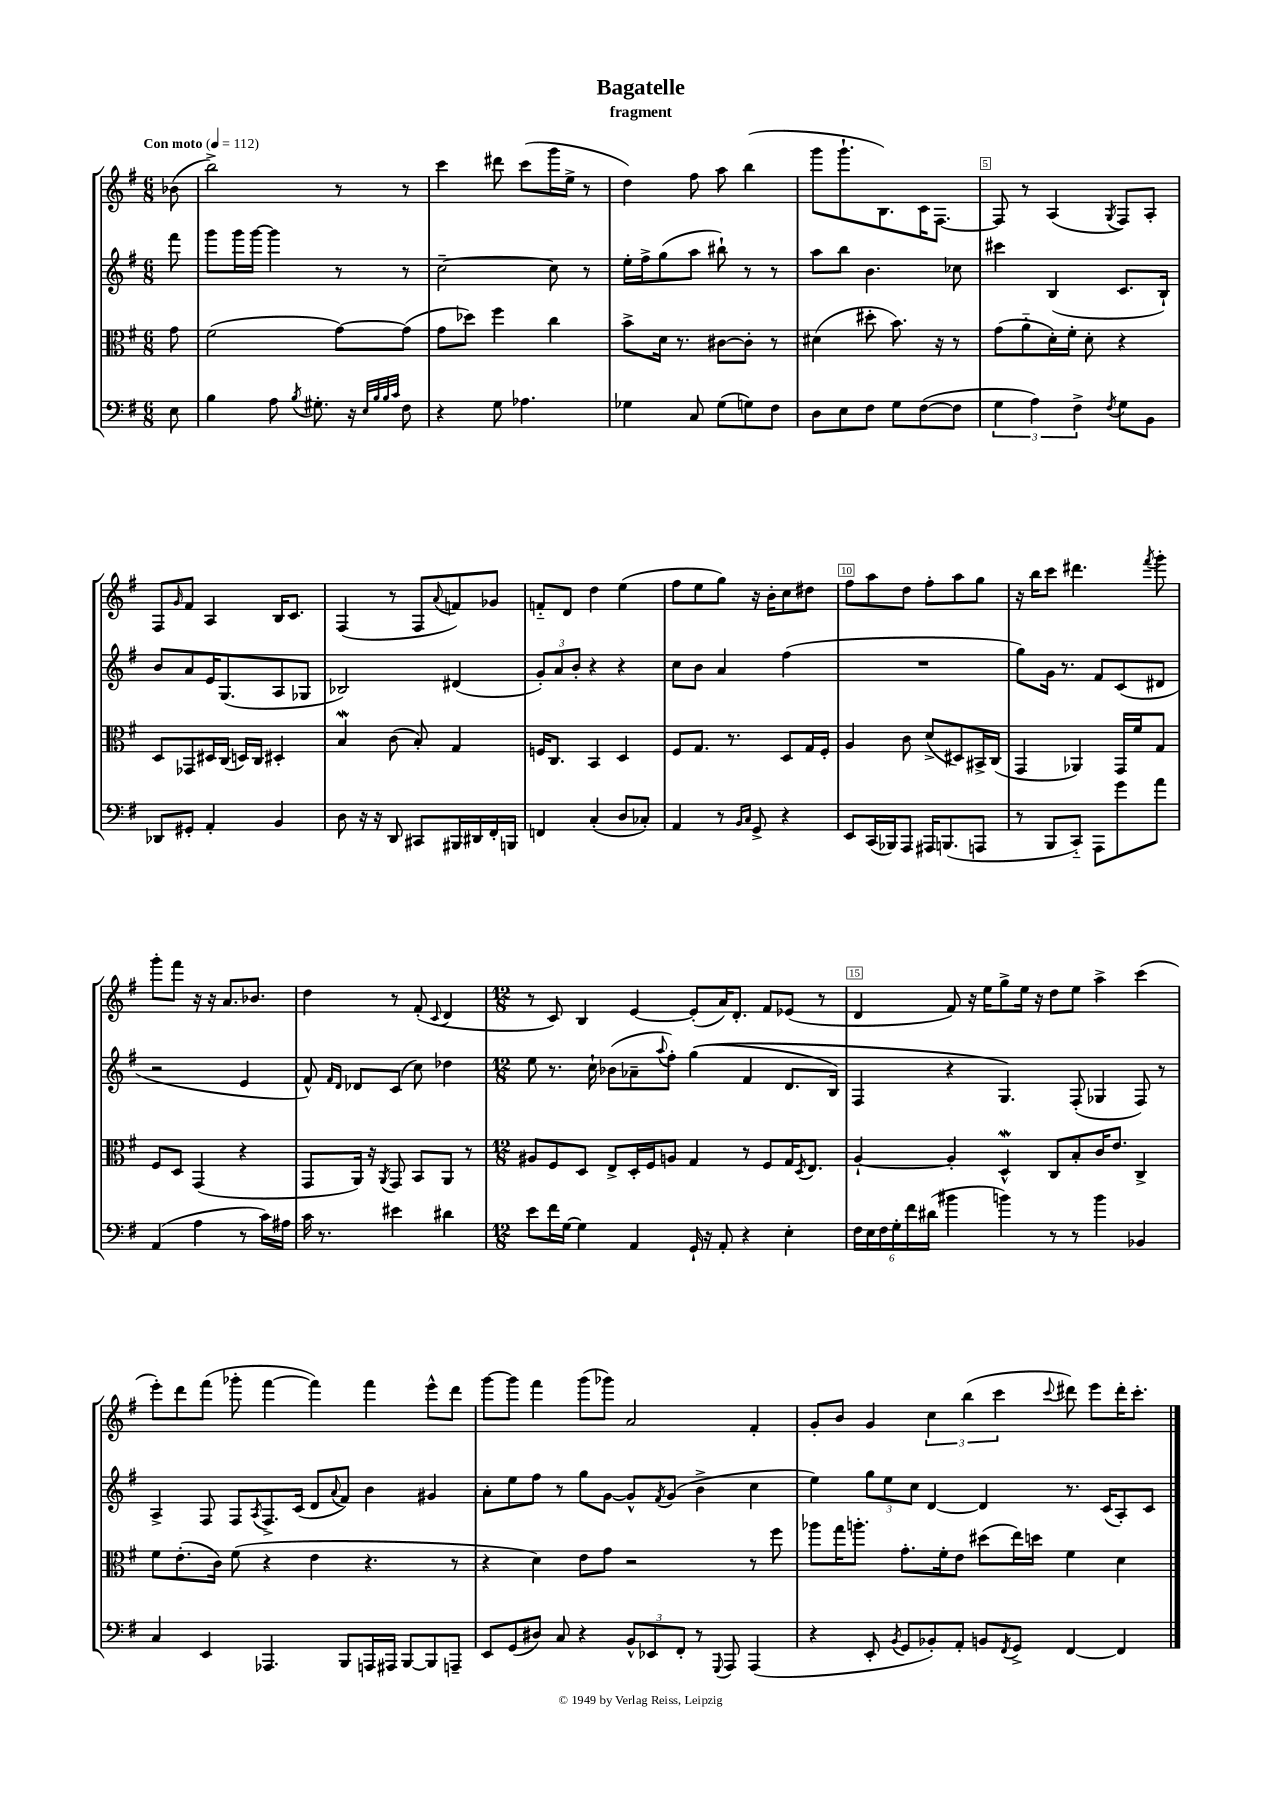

**kern	**kern	**kern	**kern
*part4	*part3	*part2	*part1
*staff4	*staff3	*staff2	*staff1
*clefF4	*clefC3	*clefG2	*clefG2
*k[f#]	*k[f#]	*k[f#]	*k[f#]
*M6/8	*M6/8	*M6/8	*M6/8
*MM112	*MM112	*MM112	*MM112
=	=	=	=
!	!	!	!LO:TX:a:B:t=Con moto
8E\	8g\	8fff#\	(8b-X\
=1	=1	=1	=1
4B\	(2f#\	8ggg\L	2bb^\)
.	.	16ggg\L	.
.	.	[16ggg\JJ	.
8A\	.	4ggg\]	.
8qB/	.	.	.
8.G#X'\	.	.	.
.	[8g\L)	8r	8r
16r	.	.	.
32qqE/LLL	.	.	.
32qqB/	.	.	.
32qqB/	.	.	.
32qqc/JJJ	.	.	.
8F#\	(8g\J]	8r	8r
=2	=2	=2	=2
4r	8g\L	[2cc~\	4ccc\
.	8dd-X\J)	.	.
8G\	4ff#\	.	8ddd#X\
4.A-X\	.	.	(8ccc\L
.	4cc\	8cc\]	16ggg\L
.	.	.	16ee^\JJ
.	.	8r	8r
=3	=3	=3	=3
4G-X\	8b^\L	16ee'\LL	4dd\)
.	.	16ff#^\J	.
.	16d\Jk	(8gg\	.
.	8.r	.	.
8C/	.	8aa\J	8ff#\
(8G-\L	[8c#X\L	8bb#X`\)	8aa\
8Gn\)	8c#'\J]	8r	(4bb\
8F#\J	8r	8r	.
=4	=4	=4	=4
8D\L	(4d#X\	8aa\L	8ggg\L
8E\	.	8bb\J	8.ggg`\
8F#\J	8dd#X'\	4.b\	.
.	.	.	8.B\)
8G\L	8.b\)	.	.
([8F#\	.	.	16c\K
.	16r	.	[8.F#\J
8F#\J]	8r	8cc-X\	.
=5	=5	=5	=5
6G\	(8g\L	4ccc#X\	8F#/]
.	8a\	.	8r
6A\)	.	.	.
.	16d'\L)	(4B/	(4A/
.	16f#'\JJ	.	.
6F#^\	.	.	.
.	8d'\	.	.
8qF#/	.	.	8qG/
8G\L	4r	8.c/L	8F#/L)
8BB\J	.	.	8A'/J
.	.	16B`/Jk)	.
!!LO:LB:g=z
=6	=6	=6	=6
8DD-X/L	8D/L	8b/L	8F#/L
.	.	.	16qqg/
8GG#X'/J	8GG-X/	8a/	8f#/J
4AA'/	16D#X/L	16e/K	4A/
.	(16C/JJ	(8.G/	.
.	16Dn/LL)	.	.
.	16C/JJ	.	.
4BB/	4D#X'/	8A/	16B/KL
.	.	.	8.c/J
.	.	8G-X/J	.
=7	=7	=7	=7
8D\	4BW/	2B-X/)	(4F#/
16r	.	.	.
16r	.	.	.
8DD/	(8c\	.	8r
8CC#X/L	8B'/)	.	8F#/L
.	.	.	8qqa/
16BBB#X/L	4G/	(4d#X/	8fn/)
16DD#X/	.	.	.
16FF#'/	.	.	8g-X/J
16BBBn/JJ	.	.	.
=8	=8	=8	=8
4FFn/	16Fn/KL	12g'/L)	8fn/L
.	8.C/J	.	.
.	.	12a/	.
.	.	.	8d/J
.	.	12b'/J	.
(4C'/	4BB/	4r	4dd\
8D/L	4D/	4r	(4ee\
8C-X'/J)	.	.	.
=9	=9	=9	=9
4AA/	8F#/L	8cc\L	8ff#\L
.	8.G/J	8b\J	8ee\
8r	.	4a/	8gg\J)
.	8.r	.	.
16qqBB/LL	.	.	.
16qqC/JJ	.	.	.
8GG^/	.	.	16r
.	.	.	16b'\KL
4r	8D/L	(4ff#\	8cc\
.	16G/L	.	8dd#X\J
.	16F#'/JJ	.	.
=10	=10	=10	=10
8EE/L	4A/	2.r	8ff#\L
(16CC/L	.	.	8aa\
16BBB-X/J)	.	.	.
8AAA/J	8c\	.	8dd\J
16AAA#X/KL	(8d^/L	.	8ff#'\L
(8.BBBn/	.	.	.
.	8D#X/)	.	8aa\
8AAAn/J	16BB#X^/L	.	8gg\J
.	(16C/JJ	.	.
=11	=11	=11	=11
8r	4GG/	8gg\L)	16r
.	.	.	16bb\KL
8BBB/L	.	16g\Jk	8ccc\J
.	.	8.r	.
8CC/J)	4AA-X/)	.	4.ddd#X\
8AAA\L	.	8f#/L	.
8g\	16GG/LL	(8c/	.
.	16f#/J	.	.
.	.	.	8qfff#/
8a\J	8G/J	8d#X/J	8ggg'\
!!LO:LB:g=z
=12	=12	=12	=12
(4AA/	8F#/L	2r	8ggg'\L
.	8D/J	.	8fff#\J
4A\	(4GG/	.	16r
.	.	.	16r
.	.	.	8.a/L
8r	4r	4e/	.
.	.	.	8.b-X/J
16c\LL)	.	.	.
16A#X\JJ	.	.	.
=13	=13	=13	=13
16c\	8GG/L	8f#^^/)	4dd\
8.r	.	.	.
.	.	16qqf#/LL	.
.	.	16qqd/JJ	.
.	16AA/Jk)	8d-X/L	.
.	16r	.	.
.	8qAA/	.	.
4e#X\	8GG/	(8c/J	8r
.	8BB/L	8cc\)	(8f#'/
.	.	.	8qqc/
4d#X\	8AA/J	4dd-X\	4d/
.	8r	.	.
=14	=14	=14	=14
*M12/8	*M12/8	*M12/8	*M12/8
8e\L	8A#X/L	8ee\	8r
16f#\L	8F#/	8.r	8c/)
[16G\JJ	.	.	.
4G\]	8D/J	.	4B/
.	.	16cc`\	.
.	8E^/L	(8b-X\L	.
4AA/	16D'/L	8a-X~\	[4e/
.	16F#/J	.	.
.	.	8qqaa/	.
.	8An/J	8ff#'\J)	.
16GG`/	4G/	((4gg\	(8e'/L]
16r	.	.	.
8AA'/	.	.	16a/K)
.	.	.	8.d'/J
4r	8r	4f#/	.
.	8F#/L	.	8f#/L
4E'\	16G/K	8.d/L	(8e-X/J
.	8qD/	.	.
.	8.E/J	.	.
.	.	.	8r
.	.	16B/Jk)	.
=15	=15	=15	=15
24F#\LL	[4A`/	4F#/	4d/
24E\	.	.	.
24F#\	.	.	.
24G'\	.	.	.
24f#\	.	.	.
(24d#X\JJ	.	.	.
4b#X\	4A'/]	4r	8f#/)
.	.	.	16r
.	.	.	16ee\KL
4bn\)	4DW^^/	4.G/)	8gg^\
.	.	.	16ee\Jk
.	.	.	16r
8r	8C/L	.	8dd\L
8r	8B'/	(8F#'/	8ee\J
4b\	16c/K	4G-X/	4aa^\
.	8.e/J	.	.
4BB-X/	4C^/	8F#/)	(4ccc\
.	.	8r	.
!!LO:LB:g=z
=16	=16	=16	=16
4C/	8f#\L	4A^/	8eee'\L)
.	(8.e'\	.	8ddd\
4EE/	.	8F#/	(8fff#\J
.	16c\Jk)	.	.
.	(8f#\	8F#/L	8ggg-X'\
.	.	8qA/	.
4.AAA-X/	4r	8.F#^/	[4fff#\
.	.	(16c/Jk	.
.	4e\	8d/L	4fff#\])
.	.	8qqa/	.
8BBB/L	.	8f#/J)	.
16AAAn/L	4.r	4b\	4fff#\
16AAA#X/JJ	.	.	.
[8BBB/L	.	.	.
8BBB/]	.	4g#X/	8eee^^\L
8AAAn~/J	8r	.	8ddd\J
=17	=17	=17	=17
8EE/L	4r	8a'\L	[8ggg\L
(8GG/	.	8ee\	8ggg\J]
8D#X/J)	4d\)	8ff#\J	4fff#\
8C/	.	8r	.
4r	8e\L	8gg\L	(8ggg\L
.	8g\J	[8g\J	8ggg-X\J)
12BB^^/L	2r	8g^^/L]	2a/
12EE-X/	.	.	.
.	.	8qf#/	.
.	.	(8g/J	.
12FF#'/J	.	.	.
8r	.	4b^\	.
8qqGGG/	.	.	.
8AAA/	.	.	.
(4AAA/	8r	4cc\	4f#'/
.	8ff#\	.	.
=18	=18	=18	=18
4r	8aa-X\L	4ee\)	8g'/L
.	16gg\K	.	8b/J
.	8.aan'\J	.	.
8EE'/	.	12gg\L	4g/
.	.	12ee\	.
8qBB/	.	.	.
8GG/L	8.g'\L	.	.
.	.	12cc\J	.
8BB-X'/)	.	[4d/	6cc\
.	16f#'\k	.	.
8AA'/J	8e\J	.	.
.	.	.	(6bb\
8BBn/L	(8dd#X\L	4d/]	.
.	.	.	6ccc\
8qFF#/	.	.	.
8GG^/J	16ee\L)	.	.
.	16ddn\JJ	.	.
.	.	.	8qqccc/
[4FF#/	4f#\	8.r	8ddd#X\)
.	.	.	8eee\L
.	.	(16c/KL	.
4FF#/]	4d\	8A'/)	16ddd#'\K
.	.	.	8.ccc'\J
.	.	8c/J	.
==	==	==	==
*-	*-	*-	*-
